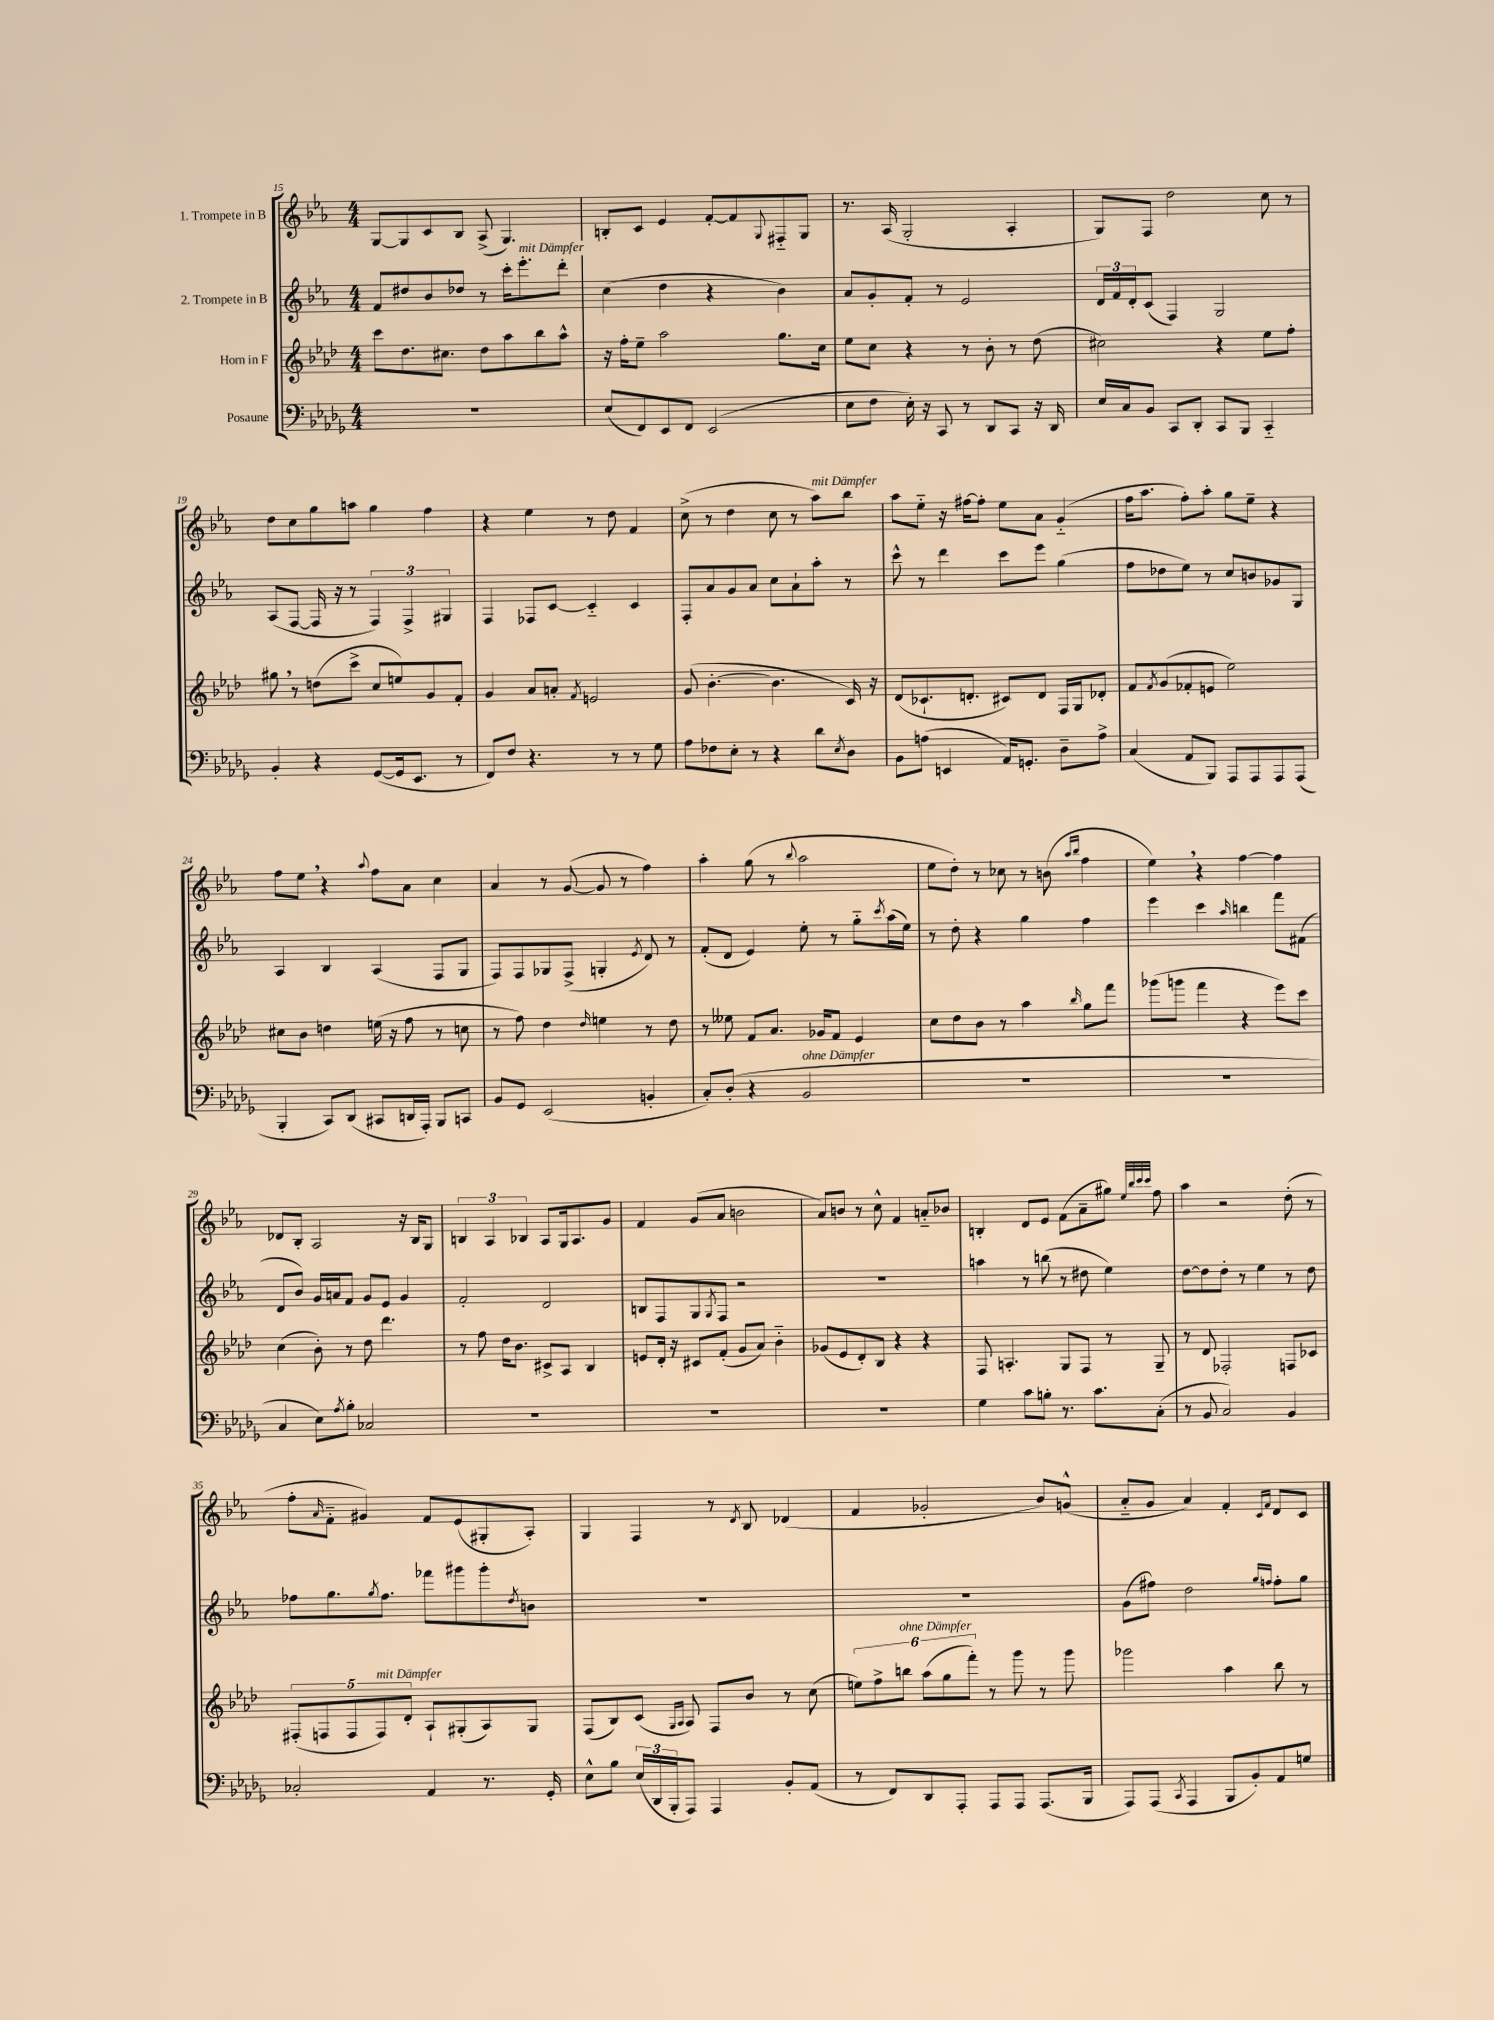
<<
\new StaffGroup <<
\new Staff = "s0" \with { instrumentName = "1. Trompete in B" } {
    \clef treble \key ees \major \numericTimeSignature \time 4/4
    g8~ g8 c'8 bes8 aes8->( g4.) |
    b8-. c'8 ees'4 f'8~-. f'8 \appoggiatura { g8 } fis8-_ g8 |
    r8. aes16( g2-. aes4-. |
    g8) f8 d''2 c''8 r8 |
    d''8 c''8 g''8 a''8 g''4 f''4 |
    r4 ees''4 r8 d''8 f'4 |
    c''8->( r8 d''4 c''8 r8 aes''8^\markup { \italic "mit Dämpfer" }) bes''8 |
    aes''8 ees''8-_ r16 fis''16~ fis''8-. ees''8 aes'8 g'4-_( |
    f''16 aes''8. f''8-.) aes''8-. g''8 ees''8-- r4 |
    f''8 ees''8 \breathe r4 \appoggiatura { aes''8 } f''8 aes'8 c''4 |
    aes'4 r8 g'8~( g'8 r8 f''4) |
    aes''4-. g''8( r8 \appoggiatura { bes''8 } aes''2 |
    ees''8 d''8-.) r8 ces''8 r8 b'8( \grace { aes''16 bes''16 } f''4 |
    ees''4) \breathe r4 f''4~ f''4 |
    des'8 bes8-. aes2 r16 bes16 g8 |
    \tuplet 3/2 { b4 aes4 bes4 } aes8 g16 aes8. g'8 |
    f'4 g'8( aes'8 b'2 |
    aes'8) b'8 r8 c''8-^ f'4 a'8-_ bes'8 |
    b4-. d'8 ees'8 f'8( aes'8-- gis''8) \grace { ees''32 bes''32 c'''32 c'''32 } f''8 |
    aes''4 r2 d''8-.( r8 |
    f''8-. \grace { aes'16 } f'8-_ gis'4) f'8 ees'8( gis8-. aes8-.) |
    g4 f4 r8 \acciaccatura { d'8 } bes8 des'4( |
    f'4 ges'2-. bes'8) g'8-^( |
    aes'8-_ g'8 aes'4) f'4-. \grace { c'16 f'16 } d'8 c'8 \bar "|." |
}
\new Staff = "s1" \with { instrumentName = "2. Trompete in B" } {
    \clef treble \key ees \major \numericTimeSignature \time 4/4
    f'8 dis''8 bes'8 des''8 r8 c'''16-. ees'''8.-.^\markup { \italic "mit Dämpfer" } d'''8-. |
    c''4( d''4 r4 bes'4) |
    aes'8 g'8-. f'8-. r8 ees'2 |
    \tuplet 3/2 { d'16 f'16 d'16-. } c'8( f4) g2 |
    aes8( f8~ f16 r16 r8 \tuplet 3/2 { f4) f4-> gis4 } |
    f4 fes8 c'8~ c'4-_ c'4 |
    f8-. aes'8 g'8 aes'8 c''8 aes'8-! aes''8-. r8 |
    c'''8-^ r8 d'''4 c'''8 ees'''8 g''4( |
    f''8 des''8 ees''8) r8 c''8 b'8 ges'8 g8 |
    aes4 bes4 aes4( f8 g8 |
    f8) f8 ges8 f8->( g4-. \acciaccatura { ees'8 } d'8) r8 |
    f'8-.( d'8 ees'4) ees''8-. r8 g''8-_ \acciaccatura { c'''8 } aes''16( ees''16) |
    r8 d''8-. r4 g''4 f''4 |
    ees'''4 c'''4 \grace { aes''16 } b''4 f'''8 fis'8( |
    d'8 bes'8) g'16 a'16 f'8 g'8 ees'8 g'4 |
    f'2-. d'2 |
    b8 f8 g8 \acciaccatura { g8 } f8 r2 |
    R1 |
    a''4 r8 b''8( r8 dis''8 ees''4) |
    d''8~ d''8 d''8-. r8 ees''4 r8 d''8 |
    fes''8 g''8. \acciaccatura { g''8 } fes''8. fes'''8 gis'''8 gis'''8-. \acciaccatura { d''8 } b'8 |
    R1 |
    R1 |
    g'8( fis''8) d''2 \grace { g''16 f''16 } f''8-. g''8 \bar "|." |
}
\new Staff = "s2" \with { instrumentName = "Horn in F" } {
    \clef treble \key aes \major \numericTimeSignature \time 4/4
    c'''8 des''8. cis''8. des''8 aes''8 bes''8 aes''8-^ |
    r16 f''16-. ees''8-- aes''2 g''8. c''16 |
    ees''8 c''8 r4 r8 bes'8-. r8 des''8( |
    cis''2) r4 ees''8 f''8-. |
    gis''8 \breathe r8 d''8( c'''8-> c''8 e''8) g'8 f'8-. |
    g'4 aes'8 a'8-. \acciaccatura { f'8 } e'2 |
    g'8( bes'4.~-. bes'4. c'16) r16 |
    des'8( ces'8.-! d'8.-. cis'8) d'8 f16 g16 des'8-. |
    f'8 \acciaccatura { f'8 } g'8( fes'8-. e'8 ees''2) |
    cis''8 bes'8 d''4 e''16( r16 f''8 r8 c''8 |
    r8 f''8) des''4 \grace { des''16 } e''4 r8 des''8 |
    r8 eeses''8 f'8 aes'8. ges'16 f'8 ees'4 |
    c''8 des''8 bes'8 r8 aes''4 \grace { bes''16 } g''8 f'''8 |
    ges'''8( g'''8 f'''4 r4 ees'''8) c'''8 |
    c''4( bes'8-.) r8 des''8 des'''4. |
    r8 f''8 des''16 bes'8. cis'8-> aes8 bes4 |
    e'8 des'16-. r16 cis'8 f'8-.( g'8 aes'8) bes'4-_ |
    ges'8( ees'8 des'8-.) bes8 r4 r4 |
    f8 a4.-. g8 f8 r8 g8-- |
    r8 des'8 fes2-. f8 ces'8 |
    \tuplet 5/4 { fis8-.( f8 f8 f8^\markup { \italic "mit Dämpfer" }) des'8-. } aes8-! gis8-.( aes8) gis8 |
    f8( bes8) c'8( \grace { g16 aes16 } aes8) f8 bes'8 r8 c''8( |
    \tuplet 6/4 { e''8) f''8-> b''8^\markup { \italic "ohne Dämpfer" } aes''8( g''8 f'''8-.) } r8 g'''8 r8 g'''8 |
    ges'''2 aes''4 bes''8 r8 \bar "|." |
}
\new Staff = "s3" \with { instrumentName = "Posaune" } {
    \clef bass \key des \major \numericTimeSignature \time 4/4
    R1 |
    ees8( f,8) ees,8 f,8 ees,2( |
    ees8 f8 ees16-.) r16 c,8 r8 des,8 c,8 r16 des,16 |
    ees16 c16 bes,8 c,8 des,8-. c,8 bes,,8 c,4-_ |
    bes,4-. r4 ges,8~( ges,16 ees,8. r8 |
    f,8) f8 r4. r8 r8 ges8 |
    aes8 fes8 ees8-. r8 r4 des'8 \acciaccatura { ees8 } des8 |
    bes,8 a8( e,4 aes,16) g,8.-. des8-- a8-> |
    c4( aes,8 bes,,8) aes,,8 aes,,8 aes,,8 aes,,8( |
    bes,,4-. c,8) des,8( cis,8 d,16 aes,,16-.) bes,,8 c,8 |
    bes,8 ges,8 ees,2( b,4-. |
    c8-.) des8-.( r4 bes,2^\markup { \italic "ohne Dämpfer" } |
    R1 |
    R1 |
    c4 ees8) \acciaccatura { aes8 } bes8-. ces2 |
    R1 |
    R1 |
    R1 |
    ges4 c'8 b8-. r8. c'8. c8-.( |
    r8 bes,8 c2) bes,4 |
    ces2-. aes,4 r8. ges,16-. |
    ees8-^ bes8 \tuplet 3/2 { ees16( des,16 bes,,16-. } aes,,8) aes,,4 bes,8-. aes,8( |
    r8 f,8) des,8 aes,,8-. aes,,8 aes,,8 aes,,8.( bes,,16 |
    aes,,8) aes,,8( \acciaccatura { c,8 } aes,,4 bes,,8 bes,8-.) aes,8 g8 \bar "|." |
}
>>
>>
\layout { \context { \Score currentBarNumber = #15 } }
